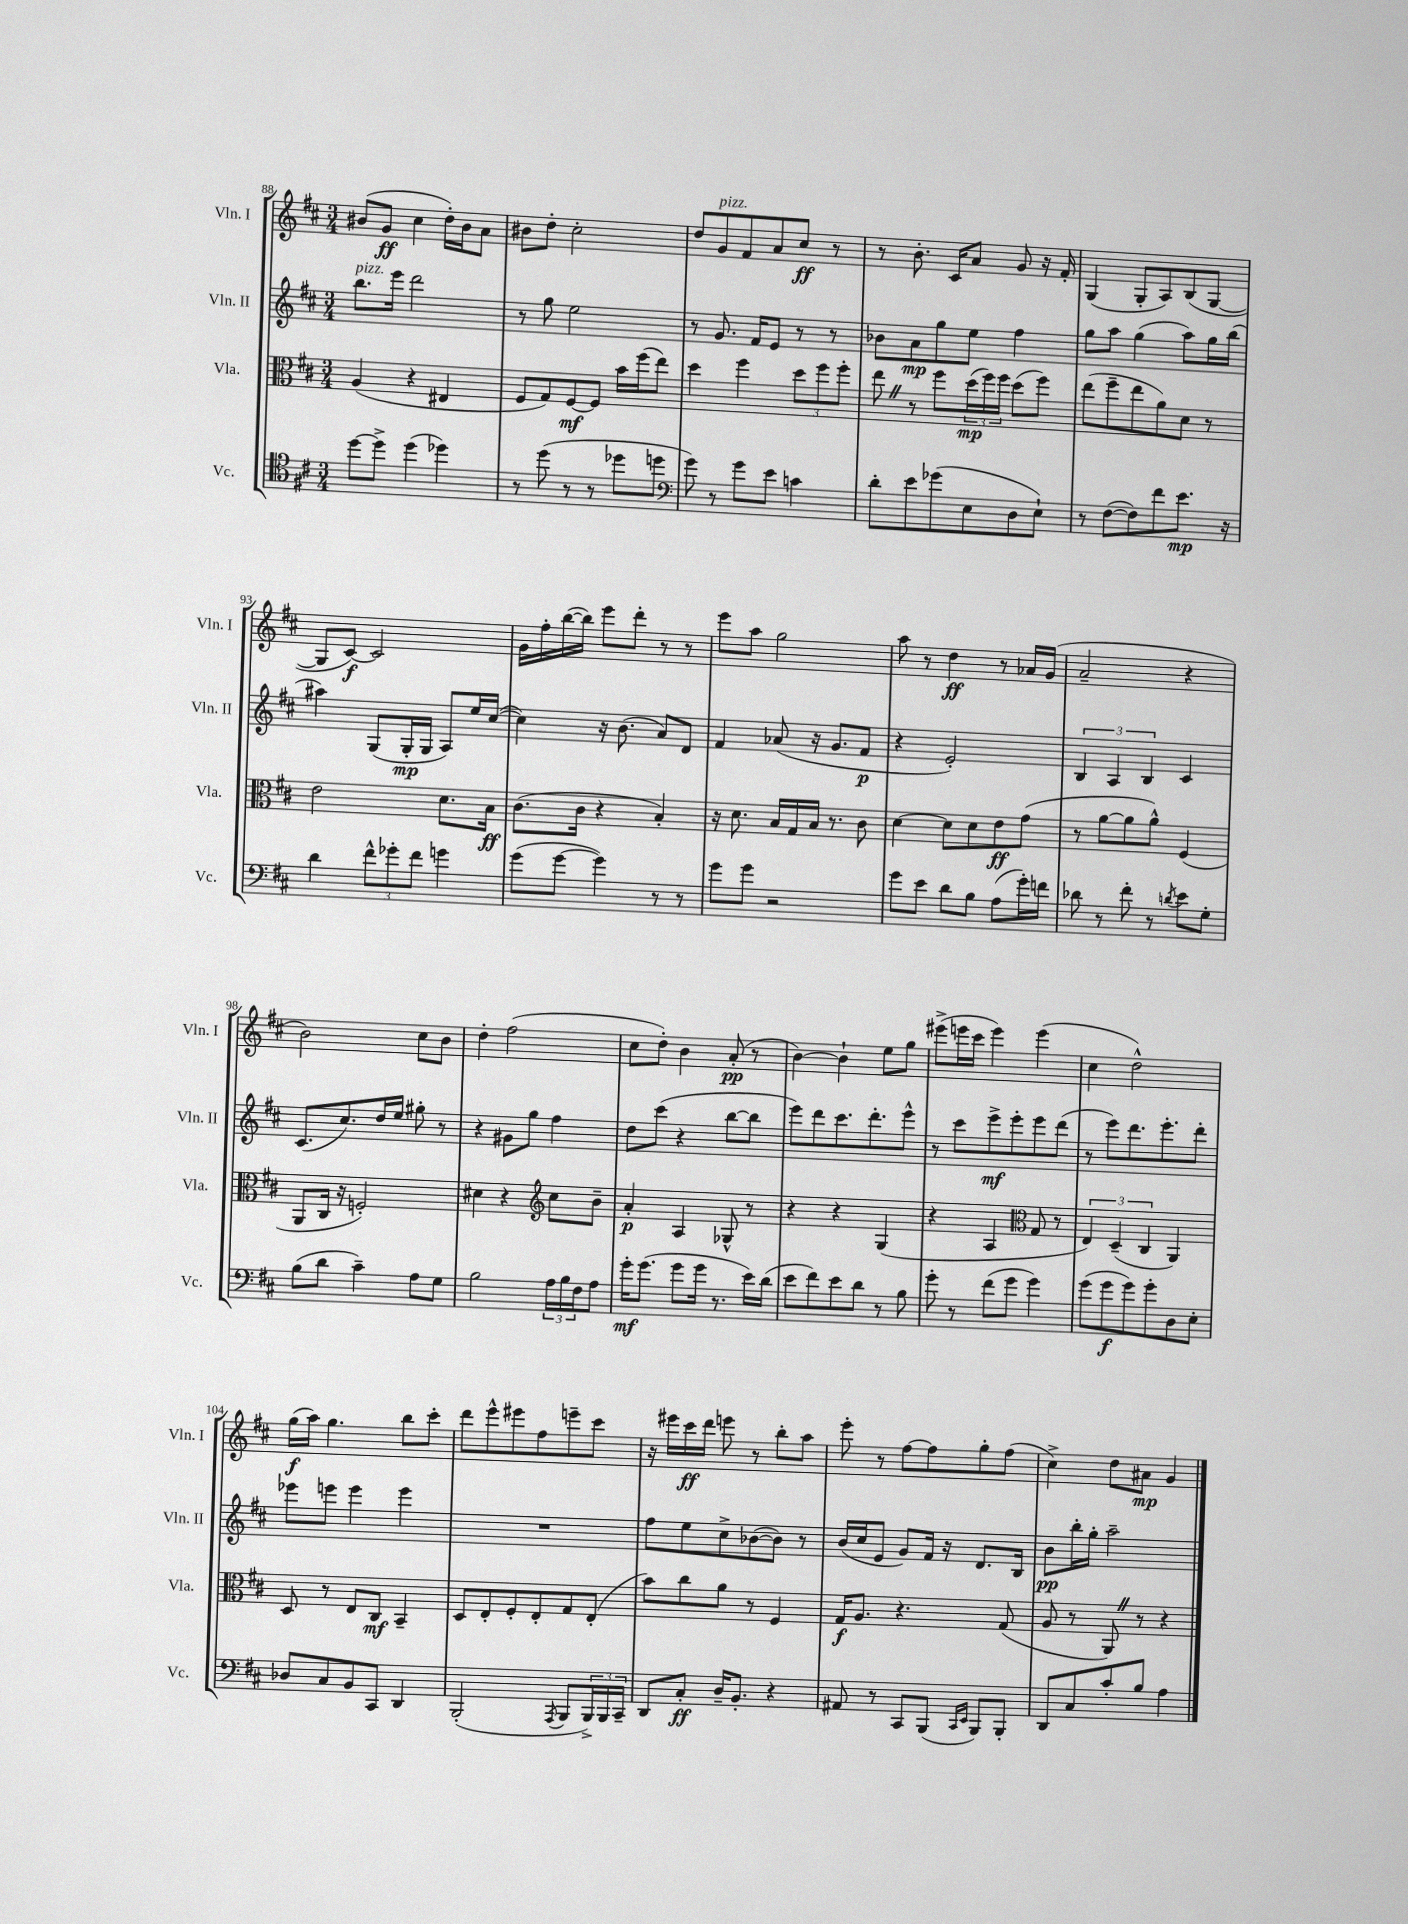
<<
\new StaffGroup <<
\new Staff = "s0" \with { instrumentName = "Vln. I" shortInstrumentName = "Vln. I" } {
    \clef treble \key d \major \numericTimeSignature \time 3/4
    bis'8( g'8\ff cis''4 d''16-.) bis'16 a'8 |
    bis'8 d''8-. cis''2-. |
    d''8 g'8^\markup { \italic "pizz." } fis'8 a'8 cis''8\ff r8 |
    r8 b'8.-. cis'16 a'8 g'8 r16 fis'16-. |
    g4( g8-. a8) b8( g8~ |
    g8 cis'8~\f) cis'2 |
    g'16 fis''16-. b''16~( b''16) e'''8 d'''8-. r8 r8 |
    e'''8 a''8 g''2 |
    a''8 r8 d''4\ff r8 aes'16 g'16( |
    a'2-- r4 |
    b'2) cis''8 b'8 |
    d''4-. fis''2( |
    cis''8 d''8-.) b'4 a'8-.\pp( r8 |
    b'4~) b'4-! e''8 g''8 |
    eis'''8->( e'''16 cis'''16 e'''4) e'''4( |
    cis''4 d''2-^) |
    g''16\f( a''16) g''4. b''8 cis'''8-. |
    d'''8 e'''8-^ eis'''8 fis''8 e'''8-- cis'''8 |
    r16 eis'''16 cis'''16\ff d'''16 e'''8 r8 b''8-. a''8 |
    e'''8-. r8 fis''8~ fis''8 g''8-. fis''8( |
    cis''4->) d''8 ais'8\mp g'4 \bar "|." |
}
\new Staff = "s1" \with { instrumentName = "Vln. II" shortInstrumentName = "Vln. II" } {
    \clef treble \key d \major \numericTimeSignature \time 3/4
    b''8.^\markup { \italic "pizz." } e'''16 d'''2 |
    r8 g''8 e''2 |
    r8 g'8. fis'16 e'8 r8 r8 |
    bes'8 a'8\mp g''8 e''8 fis''4 |
    g''8 a''8 g''4( a''8) g''16 b''16( |
    ais''4) g8( g16-.\mp g16 a8) e''16 cis''16~( |
    cis''4) r16 b'8.( a'8) d'8 |
    fis'4 aes'8( r16 g'8. fis'8\p |
    r4 e'2-.) |
    \tuplet 3/2 { b4 a4 b4 } cis'4 |
    cis'8.( cis''8.) d''16 e''16 gis''8-. r8 |
    r4 gis'8 g''8 fis''4 |
    d''8 cis'''8( r4 b''8~ b''8 |
    e'''8) d'''8 cis'''8. d'''8.-. e'''8-^ |
    r8 cis'''8 e'''8->\mf e'''8-. e'''8 d'''8( |
    r8 e'''8) d'''8. e'''8.-. d'''8-. |
    ees'''8 e'''8 e'''4 e'''4 |
    R2. |
    fis''8 e''8 cis''8-> bes'8~( bes'8) r8 |
    b'16( cis''16 e'8 g'8) fis'16 r16 d'8. b16 |
    b'8\pp b''16-. g''16-. a''2-- \bar "|." |
}
\new Staff = "s2" \with { instrumentName = "Vla." shortInstrumentName = "Vla." } {
    \clef alto \key d \major \numericTimeSignature \time 3/4
    a4( r4 eis4 |
    fis8 g8) fis8~\mf fis8 b'16 fis''16( e''8) |
    d''4 fis''4 \tuplet 3/2 { d''8 fis''8 fis''8-. } |
    e''8 \once \override BreathingSign.text = \markup { \musicglyph "scripts.caesura.straight" } \breathe r8 fis''8 \tuplet 3/2 { d''16\mp( fis''16) fis''16 } d''8( fis''8) |
    e''8( fis''8-- e''8 a'8) d'8 r8 |
    e'2 d'8. b16\ff |
    cis'8.( cis'16 r4 b4-.) |
    r16 d'8. b16 g16 b16 r8. cis'8 |
    d'4~ d'8 d'8 e'8\ff g'8( |
    r8 a'8~ a'8 a'8-^) fis4( |
    a,8 cis16 r16 f2-.) |
    dis'4 r4 \clef treble cis''8 b'8-- |
    a'4-.\p a4 ges8-^ r8 |
    r4 r4 g4( |
    r4 a4 \clef alto g8 r8 |
    \tuplet 3/2 { e4) d4--( cis4 } a,4) |
    d8 r8 e8 cis8\mf b,4-- |
    d8 e8-. fis8-. e8-. g8 e8-.( |
    b'8) cis''8 a'8 r8 fis4 |
    g16\f a8. r4. g8( |
    a8 r8 a,8) \once \override BreathingSign.text = \markup { \musicglyph "scripts.caesura.straight" } \breathe r8 r4 \bar "|." |
}
\new Staff = "s3" \with { instrumentName = "Vc." shortInstrumentName = "Vc." } {
    \clef tenor \key d \major \numericTimeSignature \time 3/4
    d''8~ d''8-> d''4( des''4) |
    r8 d''8( r8 r8 des''8 d''8 |
    \clef bass g'8) r8 g'8 e'8 c'4 |
    d'8-. e'8 ges'8( e8 d8 e8-!) |
    r8 fis8~( fis8) fis'8 e'8.\mp r16 |
    d'4 \tuplet 3/2 { fis'8-^ ges'8-. fis'8 } g'4 |
    g'8( g'8~ g'4) r8 r8 |
    g'8 g'8 r2 |
    g'8 e'8 d'8 b8 a8( g'16-.) f'16 |
    des'8 r8 fis'8-. r8 \acciaccatura { d'8 } e'8 g8-. |
    b8( d'8 cis'4--) a8 g8 |
    b2 \tuplet 3/2 { a16 b16 fis16 } a8 |
    g'16-.\mf g'8.( g'8 g'16 r8. e'16) d'16( |
    e'8 fis'8) e'8 d'8 r8 b8 |
    g'8-. r8 fis'8( g'8 g'4) |
    g'8( g'8\f g'8) g'8-. d8 e8-. |
    des8 cis8 b,8 cis,8 d,4 |
    b,,2-.( \acciaccatura { a,,8 } b,,8 \tuplet 3/2 { b,,16->) b,,16 cis,16-- } |
    d,8 cis8-.\ff d16-- b,8.-. r4 |
    ais,8 r8 cis,8 b,,8( \grace { cis,16 e,16 } b,,8) b,,8-. |
    d,8 cis8 cis'8-. b8 a4 \bar "|." |
}
>>
>>
\layout { \context { \Score currentBarNumber = #88 } }
